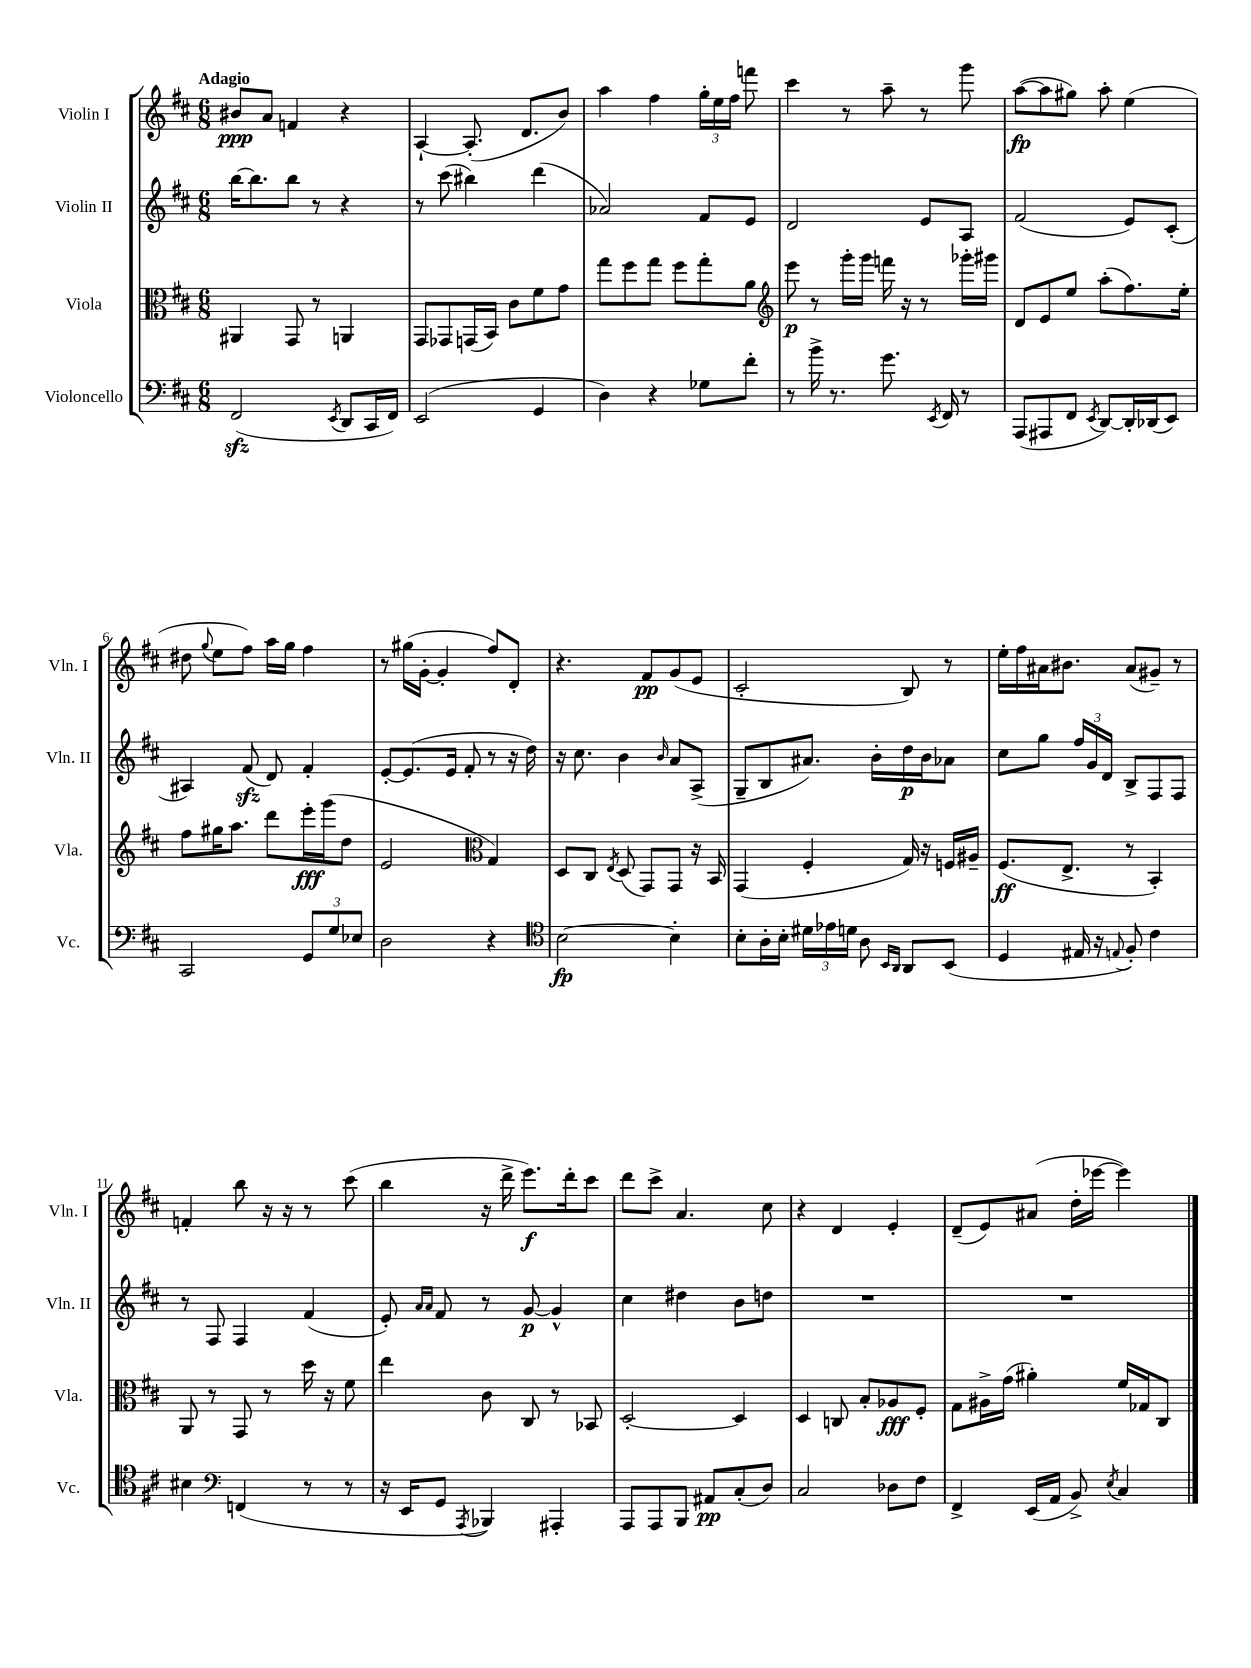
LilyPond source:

<<
\new StaffGroup <<
\new Staff = "s0" \with { instrumentName = "Violin I" shortInstrumentName = "Vln. I" } {
    \clef treble \key d \major \numericTimeSignature \time 6/8 \tempo "Adagio"
    \autoBeamOff bis'8[\ppp a'8] f'4 r4 |
    a4~-! a8.-.( d'8.[ b'8]) |
    a''4 fis''4 \tuplet 3/2 { g''16[-. e''16 fis''16] } f'''8 |
    cis'''4 r8 a''8-- r8 g'''8 |
    a''8[~\fp( a''8 gis''8]) a''8-. e''4( |
    dis''8 \appoggiatura { g''8 } e''8[ fis''8]) a''16[ g''16] fis''4 |
    r8 gis''16[( g'16]~-. g'4-. fis''8[) d'8]-. |
    r4. fis'8[\pp g'8( e'8] |
    cis'2-. b8) r8 |
    e''16[-. fis''16 ais'16 bis'8.] ais'8[( gis'8]--) r8 |
    f'4-. b''8 r16 r16 r8 cis'''8( |
    b''4 r16 d'''16-> e'''8.[\f) d'''16-. cis'''8] |
    d'''8[ cis'''8]-> a'4. cis''8 |
    r4 d'4 e'4-. |
    d'8[--( e'8) ais'8]( d''16[-. ees'''16]~ ees'''4) \bar "|." |
}
\new Staff = "s1" \with { instrumentName = "Violin II" shortInstrumentName = "Vln. II" } {
    \clef treble \key d \major \numericTimeSignature \time 6/8
    \autoBeamOff b''16[~ b''8. b''8] r8 r4 |
    r8 cis'''8( bis''4) d'''4( |
    aes'2) fis'8[ e'8] |
    d'2 e'8[ a8] |
    fis'2( e'8[) cis'8]-.( |
    ais4) fis'8\sfz( d'8) fis'4-. |
    e'8[~-. e'8.( e'16] fis'8-. r8 r16 d''16) |
    r16 cis''8. b'4 \grace { b'16 } a'8[ a8]->( |
    g8[-- b8 ais'8.]) b'16[-. d''16\p b'16 aes'8] |
    cis''8[ g''8] \tuplet 3/2 { fis''16[ g'16 d'16] } b8[-> fis8 fis8] |
    r8 fis8 fis4 fis'4( |
    e'8-.) \grace { a'16[ a'16] } fis'8 r8 g'8~\p g'4-^ |
    cis''4 dis''4 b'8[ d''8] |
    R2. |
    R2. \bar "|." |
}
\new Staff = "s2" \with { instrumentName = "Viola" shortInstrumentName = "Vla." } {
    \clef alto \key d \major \numericTimeSignature \time 6/8
    \autoBeamOff ais,4 g,8 r8 a,4 |
    g,8[ ges,8 g,16( b,16]) cis'8[ fis'8 g'8] |
    g''8[ fis''8 g''8] fis''8[ g''8-. a'8] |
    \clef treble e'''8\p r8 g'''16[-. g'''16] f'''16 r16 r8 ges'''16[-. gis'''16] |
    d'8[ e'8 e''8] a''8[-.( fis''8.) e''16]-. |
    fis''8[ gis''16 a''8.] d'''8[ e'''16-.\fff g'''16( d''8] |
    e'2 \clef alto g4) |
    d8[ cis8] \acciaccatura { e8 } d8( g,8[) g,8] r16 b,16 |
    g,4( fis4-. g16) r16 f16[ ais16]-- |
    fis8.[\ff( e8.]-> r8 b,4-.) |
    a,8 r8 g,8 r8 d''16 r16 fis'8 |
    e''4 cis'8 cis8 r8 bes,8 |
    d2~-. d4 |
    d4 c8 b8[-. aes8\fff fis8]-. |
    g8[ ais16-> g'16]( ais'4-.) fis'16[ ges16 cis8] \bar "|." |
}
\new Staff = "s3" \with { instrumentName = "Violoncello" shortInstrumentName = "Vc." } {
    \clef bass \key d \major \numericTimeSignature \time 6/8
    \autoBeamOff fis,2\sfz( \acciaccatura { e,8 } d,8[ cis,16 fis,16]) |
    e,2( g,4 |
    d4) r4 ges8[ fis'8]-. |
    r8 b'16-> r8. g'8. \acciaccatura { e,8 } fis,16 r8 |
    a,,8[( ais,,8 fis,8] \acciaccatura { e,8 } d,8[~) d,16-. des,16( e,8]) |
    cis,2 \tuplet 3/2 { g,8[ g8 ees8] } |
    d2 r4 |
    \clef tenor b2~\fp b4-. |
    b8[-. a16-. b16]-. \tuplet 3/2 { dis'16[ ees'16 d'16] } a8 \grace { b,16[ a,16] } a,8[ b,8]( |
    d4 eis16 r16 \appoggiatura { e8 } fis8-.) cis'4 |
    bis4 \clef bass f,4( r8 r8 |
    r16 e,16[ g,8] \acciaccatura { a,,8 } bes,,4) ais,,4-. |
    a,,8[ a,,8 b,,8] ais,8[\pp cis8-.( d8]) |
    cis2 des8[ fis8] |
    fis,4-> e,16[( a,16] b,8->) \acciaccatura { e8 } cis4 \bar "|." |
}
>>
>>
